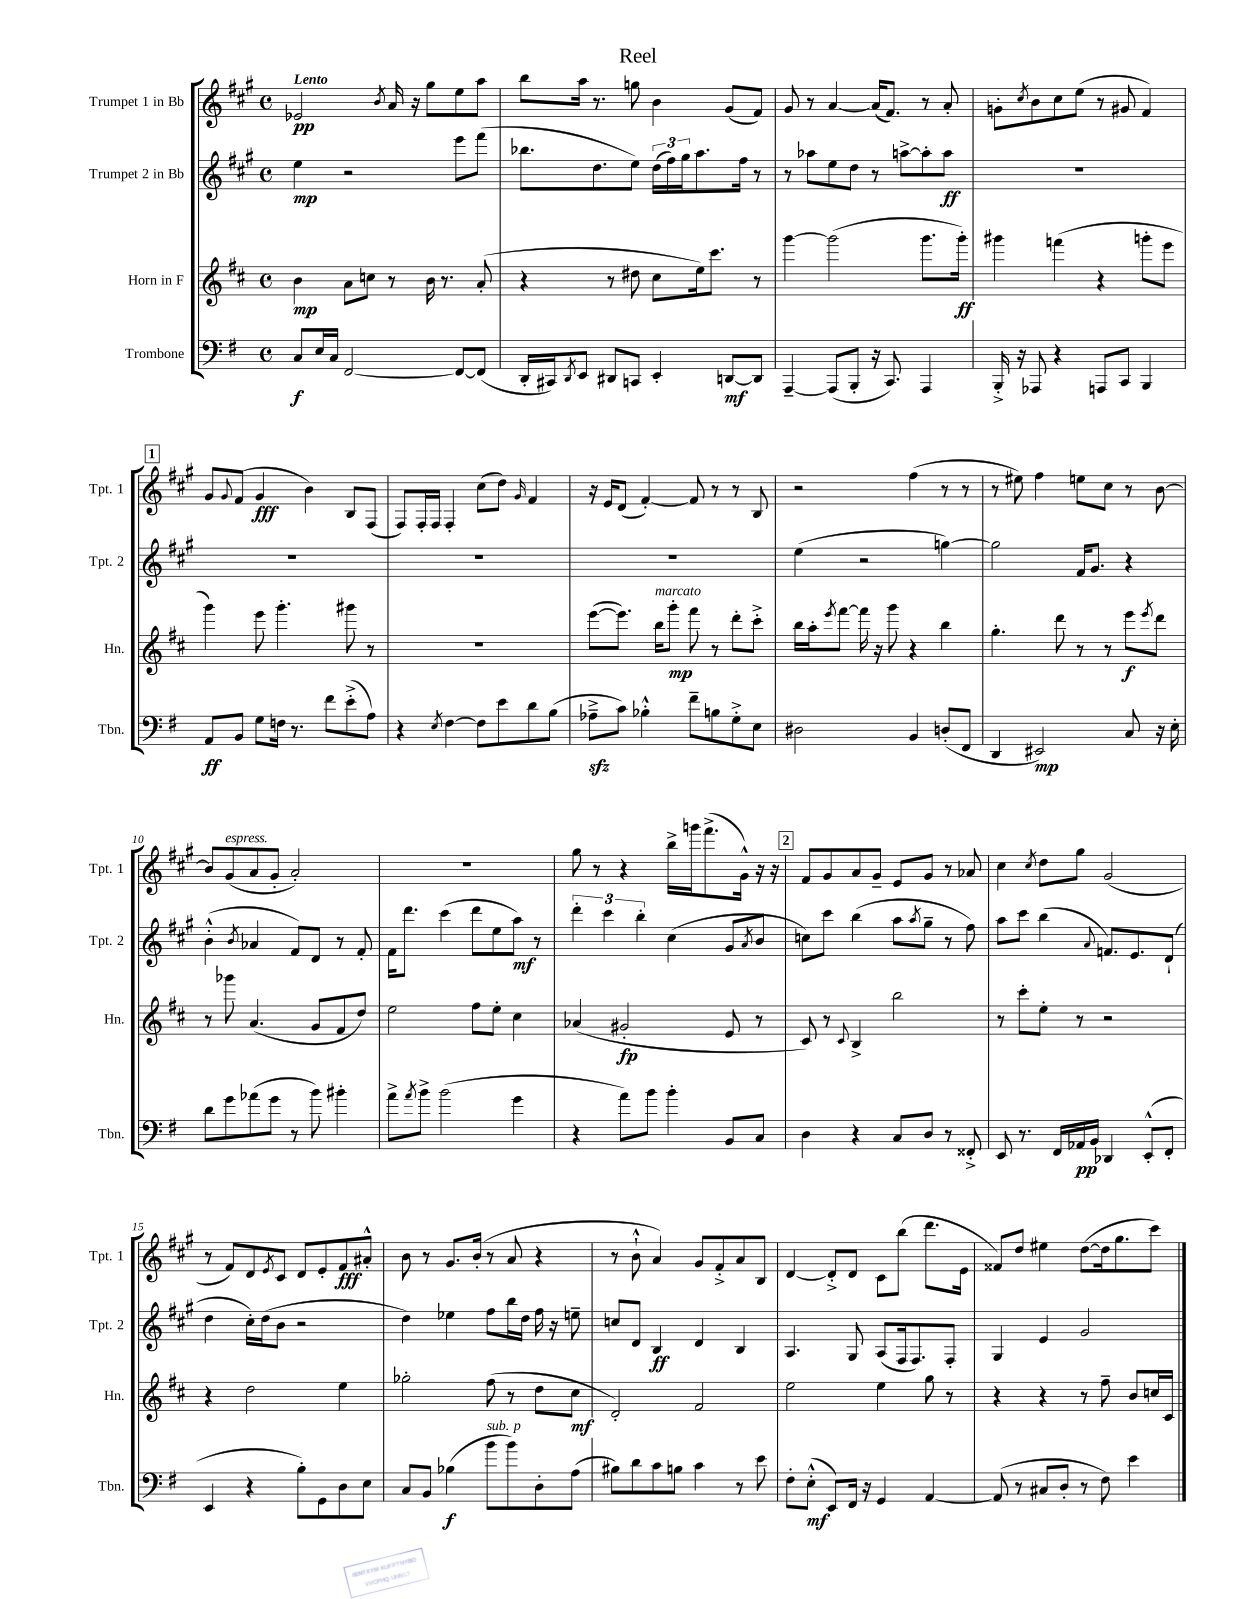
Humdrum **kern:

**kern	**kern	**kern	**kern
*staff4	*staff3	*staff2	*staff1
*clefF4	*clefG2	*clefG2	*clefG2
*k[f#]	*k[f#c#]	*k[f#c#g#]	*k[f#c#g#]
*M4/4	*M4/4	*M4/4	*M4/4
*met(c)	*met(c)	*met(c)	*met(c)
8C	4b	4ee	2e-
16E	.	.	.
16C	.	.	.
[2FF#	8a	2r	.
.	8cc	.	.
.	.	.	8qb
.	8r	.	16a
.	.	.	16r
.	16b	.	8gg#
.	8.r	.	.
8FF#_	.	8eee	8ee
(8FF#]	(8a'	(8fff#	8aa
=	=	=	=
16DD'	4r	8.bb-	8bb
16CC#)	.	.	.
8qDD	.	.	.
8EE	.	.	16aa
.	.	8.dd	8.r
8DD#	8r	.	.
8CC	8dd#	8ee)	8gg
4EE'	8cc#	(24dd	4b
.	.	24ff#)	.
.	.	24gg#	.
.	16ee)	8.aa	.
.	8.ccc#	.	.
[8DD	.	.	(8g#
.	.	16ff#	.
8DD]	8r	8r	8f#)
=	=	=	=
[4AAA~	[4ggg	8r	8g#
.	.	8aa-	8r
(8AAA]	(2ggg]	8ee	[4a
8BBB'	.	8dd	.
16r	.	8r	(16a]
8.CC)	.	.	8.f#)
.	.	[8aa^	.
4AAA	8.ggg	8aa']	8r
.	.	8aa	8a'
.	16ggg')	.	.
=	=	=	=
16BBB'^	4ggg#	1r	8g'
16r	.	.	.
.	.	.	8qcc#
8AAA-	.	.	8b
4r	(4fff	.	8cc#
.	.	.	(8ee
8AAA	4r	.	8r
8CC	.	.	8g#
4BBB	8ggg'	.	4f#)
.	8eee	.	.
=	=	=	=
8AA	4ggg)	1r	8g#
.	.	.	8qqg#
8BB	.	.	(8f#
8G	8eee	.	4g#
16F	4.ggg'	.	.
8.r	.	.	.
.	.	.	4b)
8f#	.	.	.
(8e'^	8ggg#	.	8B
8A)	8r	.	(8F#
=	=	=	=
4r	1r	1r	8F#)
.	.	.	16F#'
.	.	.	16F#
8qE	.	.	.
[4F#	.	.	4F#'
8F#]	.	.	(8cc#
8e	.	.	8dd)
.	.	.	16qqg#
8d	.	.	4f#
(8B	.	.	.
=	=	=	=
8A-~^	([8eee	1r	16r
.	.	.	16e
8c)	8.eee])	.	(8d
4B-'^^	.	.	[4f#')
.	16bb	.	.
.	8ggg'	.	.
8f#~	8fff#	.	8f#]
8B	8r	.	8r
8G'^	8ddd'	.	8r
8E	8ccc#'^	.	8B
=	=	=	=
2D#	16bb	(4ee	2r
.	16aa'	.	.
.	8qeee	.	.
.	[8fff#	.	.
.	16fff#]	2r	.
.	16r	.	.
.	8ggg	.	.
4BB	4r	.	(4ff#
(8D'	4bb	[4gg)	8r
8FF#	.	.	8r
=	=	=	=
4DD	4.gg'	2gg]	8r
.	.	.	8ee#)
2EE#)	.	.	4ff#
.	8ddd	.	.
.	8r	16f#	8ee
.	.	8.g#	.
.	8r	.	8cc#
8C	8eee	4r	8r
.	8qeee	.	.
16r	8ddd	.	[8b
16E'	.	.	.
=	=	=	=
8d	8r	(4b'^^	8b]
8g	8ggg-	.	(8g#
.	.	8qb	.
(8a-	(4.a	4a-	8a
8g	.	.	8g#'
8r	.	8f#)	2a')
8b)	8g	8d	.
4b#'	8f#	8r	.
.	8dd)	8f#'	.
=	=	=	=
8a^	2ee	16f#	1r
.	.	8.ddd	.
8qa	.	.	.
8b^	.	.	.
(2b	.	(4ccc#	.
.	8ff#	8ddd	.
.	8ee'	8ee	.
4g	4cc#	8aa)	.
.	.	8r	.
=	=	=	=
4r	(4a-	6ddd'	8gg#
.	.	.	8r
.	.	6ccc#	.
8a)	2g#'	.	4r
.	.	6bb'	.
8b	.	.	.
4b'	.	(4cc#	16bb^
.	.	.	16ggg
.	.	.	(8.fff#^
8BB	8e	8g#	.
.	.	.	16g#^^)
.	.	8qa	.
8C	8r	8b	16r
.	.	.	16r
=	=	=	=
4D	8c#)	8cc)	8f#
.	8r	8ccc#	8g#
.	8qqc#	.	.
4r	4B^	(4bb	8a
.	.	.	8g#~
8C	2bb	8aa	8e
.	.	8qaa	.
8D	.	8gg#~	8g#
8r	.	8r	8r
8FF##'^	.	8ff#)	8a-
=	=	=	=
8EE	8r	8aa	4cc#
8.r	8ccc#'	8ccc#	.
.	.	.	8qcc#
.	8ee'	(4bb	8dd
16FF#	.	.	.
16AA-	8r	.	8gg#
16BB	.	.	.
.	.	8qqa	.
4DD-	2r	8.f)	(2g#
.	.	8.e	.
(8EE'^^	.	.	.
8FF#'	.	(8d`	.
=	=	=	=
4EE	4r	4dd	8r
.	.	.	8f#)
4r	2dd	16cc#')	8d
.	.	(16dd	.
.	.	.	8qe
.	.	8b	8c#
8B')	.	2r	8d
8GG	.	.	8e'
8D	4ee	.	8f#
8E	.	.	8a#'^^
=	=	=	=
8C	2gg-'	4dd)	8b
8BB	.	.	8r
(4B-	.	4ee-	8.g#
.	.	.	(16b'
8b	(8ff#	8ff#	8r
8b)	8r	16bb	8a
.	.	16dd	.
8D'	8dd	16ff#	4r
.	.	16r	.
(8A	8cc#	8ee~	.
=	=	=	=
8B#)	2d')	8cc	8r
8d	.	8d	8b`^^
8c	.	4B	4a)
8B	.	.	.
4c	2f#	4d	8g#
.	.	.	8f#'^
8r	.	4B	8a
8e	.	.	8B
=	=	=	=
8F#'	2ee	4.A	[4d
(8E'^^	.	.	.
8EE)	.	.	8d'^]
16FF#	.	8G#	8d
16r	.	.	.
4GG	4ee	(8A	8c#
.	.	16F#	(8bb
.	.	8.F#)	.
[4AA	8gg	.	8.ddd
.	8r	8F#'	.
.	.	.	16e
=	=	=	=
(8AA]	4r	4G#	8f##)
8r	.	.	8dd
8C#	4r	4e	4ee#
8D'	.	.	.
8r	8r	2g#	([8dd
8F#)	8ff#~	.	16dd]
.	.	.	8.gg#
4e	8b	.	.
.	16cc	.	8ccc#)
.	16c#	.	.
==	==	==	==
*-	*-	*-	*-
